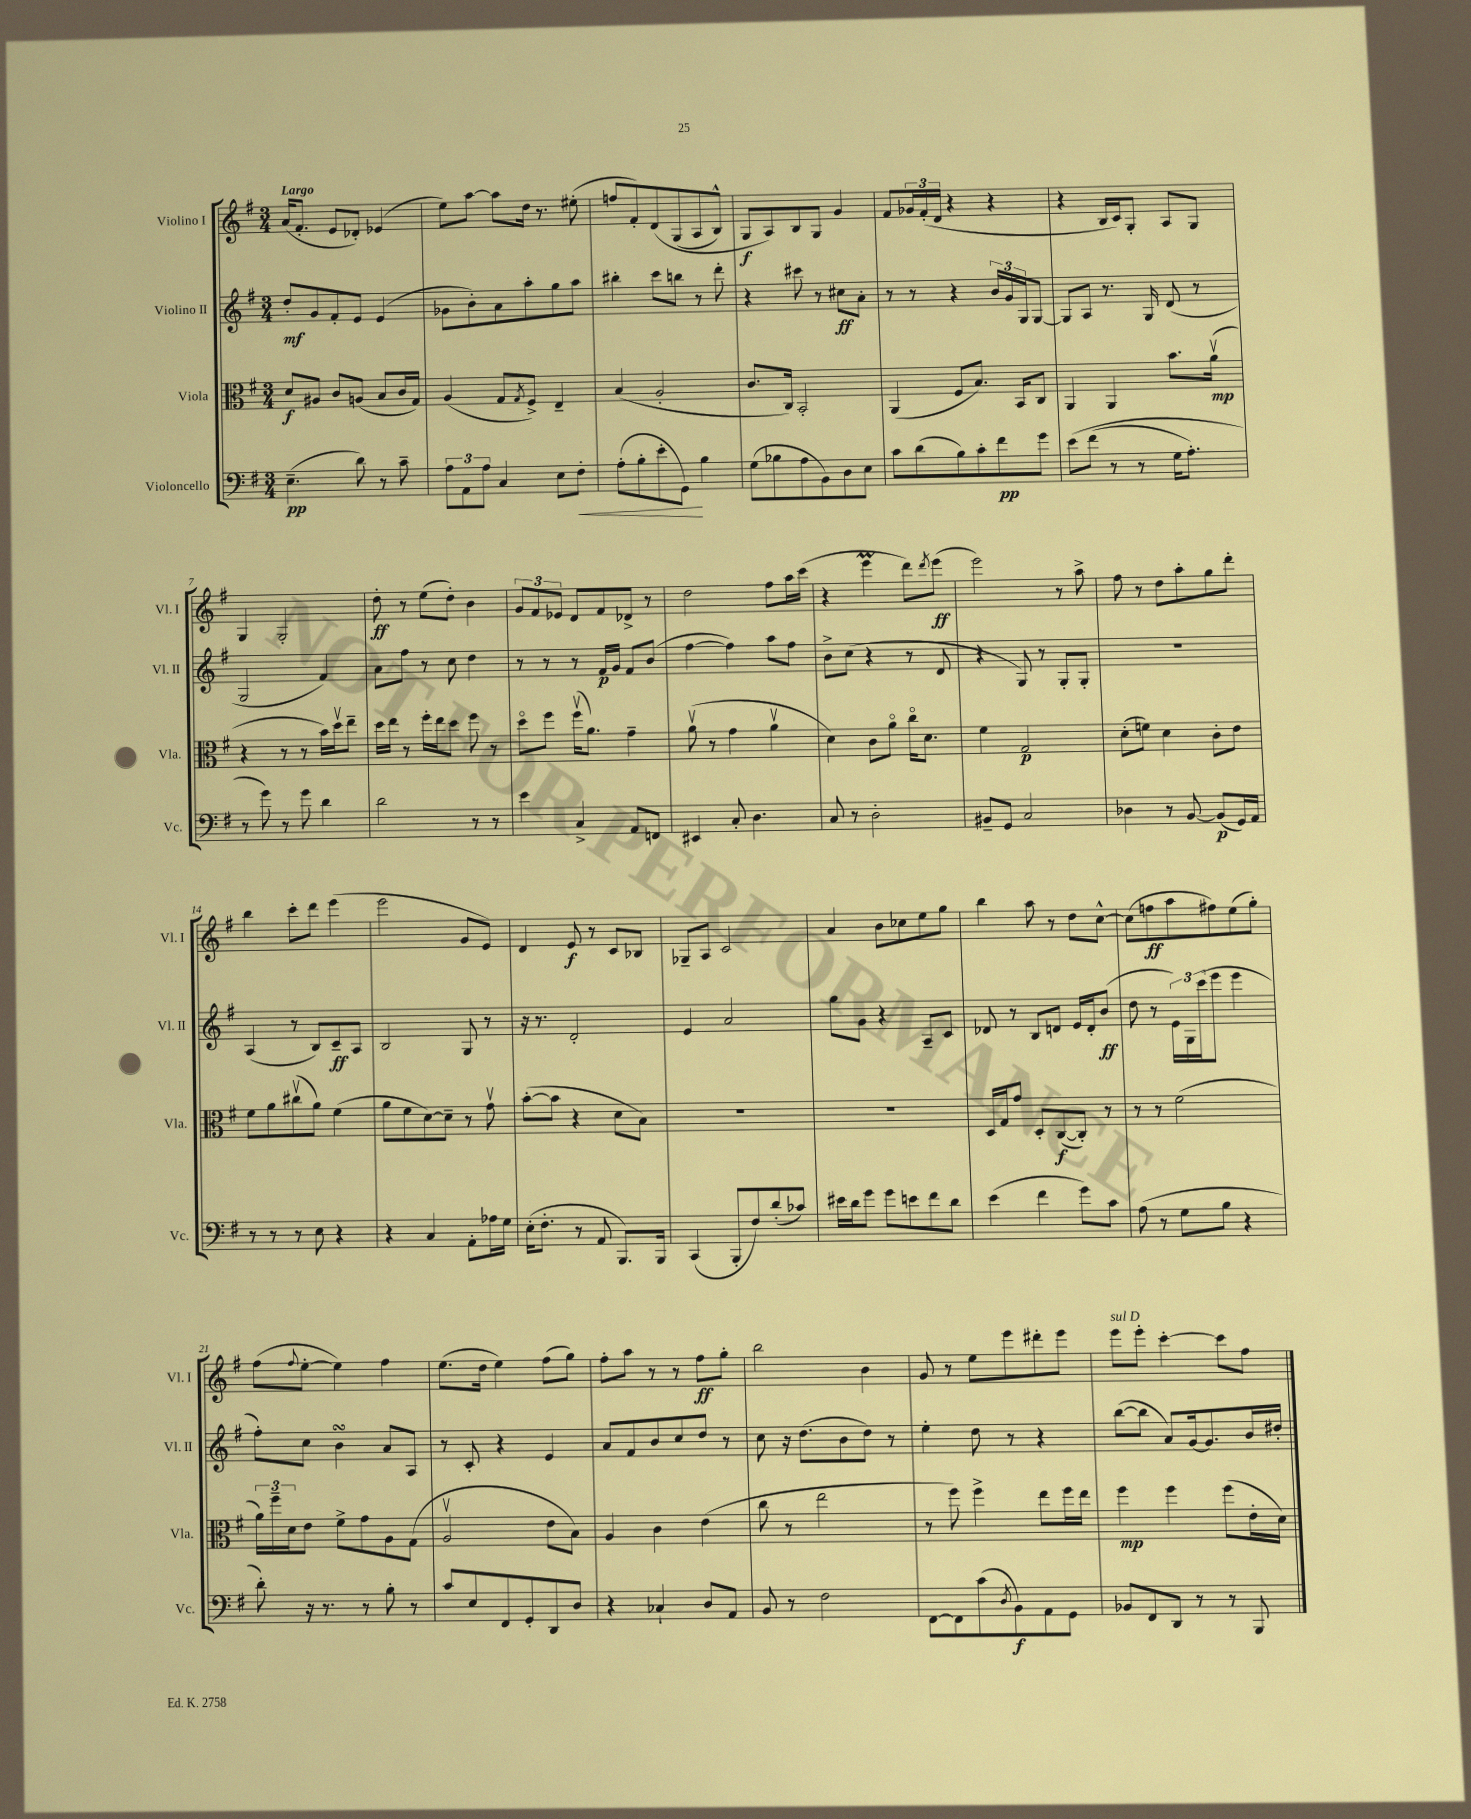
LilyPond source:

<<
\new StaffGroup <<
\new Staff = "s0" \with { instrumentName = "Violino I" shortInstrumentName = "Vl. I" } {
    \clef treble \key g \major \numericTimeSignature \time 3/4 \tempo "Largo"
    a'16( fis'8.-. e'8 des'8-.) ees'4( |
    e''8) a''8~ a''8 d''16 r8. eis''8-.( |
    f''8 fis'8-.) d'8\( g8( a8 b8-^) |
    g8\f a8\) b8 g8 g'4 |
    fis'8 \tuplet 3/2 { ges'16 fis'16-.( d'16 } r4 r4 |
    r4 b16 c'16) g8-. a8 g8 |
    g4 g2-. |
    d''8-.\ff r8 e''8( d''8-.) b'4 |
    \tuplet 3/2 { g'8 fis'8 ees'8 } d'8 fis'8 des'8-> r8 |
    d''2 fis''8 a''16 c'''16( |
    r4 e'''4\prall d'''8) \acciaccatura { d'''8 } e'''8\ff( |
    e'''2) r8 a''8-> |
    fis''8 r8 d''8 a''8-. g''8 d'''8-. |
    b''4 c'''8-. d'''8 e'''4( |
    e'''2 g'8 e'8) |
    d'4 e'8\f r8 c'8 bes8 |
    ges8-- a8 c'2 |
    a'4 b'8 ces''8 e''8 g''8 |
    b''4 a''8 r8 d''8 c''8~-^ |
    c''8( f''8\ff a''8 fis''8) e''8( g''8-.) |
    fis''8( \appoggiatura { fis''8 } e''8~-. e''4) fis''4 |
    e''8.( d''16 e''4) fis''8( g''8) |
    fis''8-. a''8 r8 r8 fis''8\ff g''8-. |
    b''2 b'4 |
    g'8 r8 e''8 e'''8 dis'''8-. e'''8 |
    e'''8^\markup { \italic "sul D" } e'''8-. c'''4~-. c'''8 fis''8 \bar "|." |
}
\new Staff = "s1" \with { instrumentName = "Violino II" shortInstrumentName = "Vl. II" } {
    \clef treble \key g \major \numericTimeSignature \time 3/4
    d''8-.\mf g'8 fis'8-. e'8 e'4( |
    ges'8 b'8-.) a'8 a''8-. g''8 a''8 |
    bis''4-. c'''8 b''8 r8 d'''8-. |
    r4 cis'''8 r8 cis''8\ff a'8-. |
    r8 r8 r4 \tuplet 3/2 { b'16 g'16 g16 } g8~ |
    g8 a8 r8. g16 d'8( r8 |
    g2 fis'4) |
    a'8 fis''8 r8 c''8 d''4 |
    r8 r8 r8 fis'16\p g'16 fis'8 b'8( |
    fis''4~ fis''4) a''8 fis''8 |
    b'8-> c''8( r4 r8 d'8 |
    r4 g8) r8 g8-. g8-. |
    R2. |
    a4( r8 b8) c'8--\ff a8 |
    b2 g8 r8 |
    r16 r8. d'2-. |
    e'4 a'2 |
    g''8 g'8 r4 a8-- c'8 |
    des'8 r8 b8 d'8 e'16 d'16-. b'8\ff( |
    d''8 r8 \tuplet 3/2 { e'16) g16 c'''16( } e'''8 e'''4 |
    fis''8-.) c''8 b'4\turn a'8 a8 |
    r8 c'8-. r4 e'4 |
    a'8 fis'8 b'8 c''8 d''8 r8 |
    c''8 r16 d''8.( b'8 d''8) r8 |
    e''4-. d''8 r8 r4 |
    b''8~( b''8 a'8) g'16~ g'8. b'16 dis''16-. \bar "|." |
}
\new Staff = "s2" \with { instrumentName = "Viola" shortInstrumentName = "Vla." } {
    \clef alto \key g \major \numericTimeSignature \time 3/4
    d'8\f ais8 c'8 a8( b8 c'16 g16) |
    a4( g8 \acciaccatura { g8 } fis8->) e4-- |
    b4( a2-. |
    c'8. c16) b,2-. |
    a,4( fis8 b8.) b,16 c8 |
    a,4 a,4 b'8. a'16\upbow\mp( |
    r4 r8 r8 b'16) d''16\upbow e''8-- |
    d''16 e''16 r8 fis''16-. e''16 d''8 fis''8 r8 |
    d''8\flageolet fis''8 fis''16\upbow( a'8.) g'4-- |
    a'8\upbow( r8 g'4 a'4\upbow |
    d'4) c'8 a'8\flageolet c''16\flageolet d'8. |
    fis'4 g2\p |
    d'8-.( f'8) d'4 c'8-. e'8 |
    fis'8 a'8 cis''8\upbow( a'8) fis'4( |
    a'8 fis'8 d'8~) d'8-- r8 g'8\upbow |
    b'8~-.( b'8 r4 d'8 b8) |
    R2. |
    R2. |
    d16 g16 g'8 d8-. c8~\f( c8-.) r8 |
    r8 r8 fis'2( |
    \tuplet 3/2 { a'16) fis''16-- d'16 } e'8 fis'8-> g'8 a8 g8( |
    a2\upbow e'8 b8) |
    a4 c'4 e'4( |
    c''8 r8 e''2 |
    r8 fis''8) fis''4-> e''8 fis''16 e''16 |
    fis''4\mp fis''4 fis''8( e'16-. d'16) \bar "|." |
}
\new Staff = "s3" \with { instrumentName = "Violoncello" shortInstrumentName = "Vc." } {
    \clef bass \key g \major \numericTimeSignature \time 3/4
    e4.--\pp( d'8) r8 c'8-- |
    \tuplet 3/2 { a8 a,8 a8 } c4 e8 fis8-.\< |
    a8-.( b8-. e'8-. g,8\!) b4 |
    g8( bes8 a8 b,8) d8 e8 |
    c'8 d'8( b8) c'8-. fis'8\pp g'8 |
    e'8\( fis'8( r8 r8 g16 a8.-.) |
    r8 g'8\) r8 g'8 d'4 |
    d'2 r8 r8 |
    e'4 c4-> a,8 f,8 |
    eis,4 c8-. d4. |
    c8 r8 d2-. |
    bis,8-- g,8 c2 |
    des4 r8 b,8~ b,8\p( g,16) a,16 |
    r8 r8 r8 e8 r4 |
    r4 c4 a,8-. aes16 g16 |
    e16-.( fis8.-. r8 a,8 b,,8.) b,,16 |
    c,4( b,,8-. fis8) d'8-.( ces'8) |
    eis'16 d'16 g'8 g'8 e'8 fis'8 d'8 |
    e'4( fis'4 g'8) c'8 |
    a8( r8 g8 b8 r4 |
    d'8-.) r16 r8. r8 b8-. r8 |
    c'8 e8 fis,8 g,8-. d,8 d8 |
    r4 ces4-! d8 a,8 |
    b,8 r8 fis2 |
    fis,8~ fis,8 c'8( \acciaccatura { d8 } b,8\f) a,8 g,8 |
    bes,8 fis,8 d,8 r8 r8 b,,8 \bar "|." |
}
>>
>>
